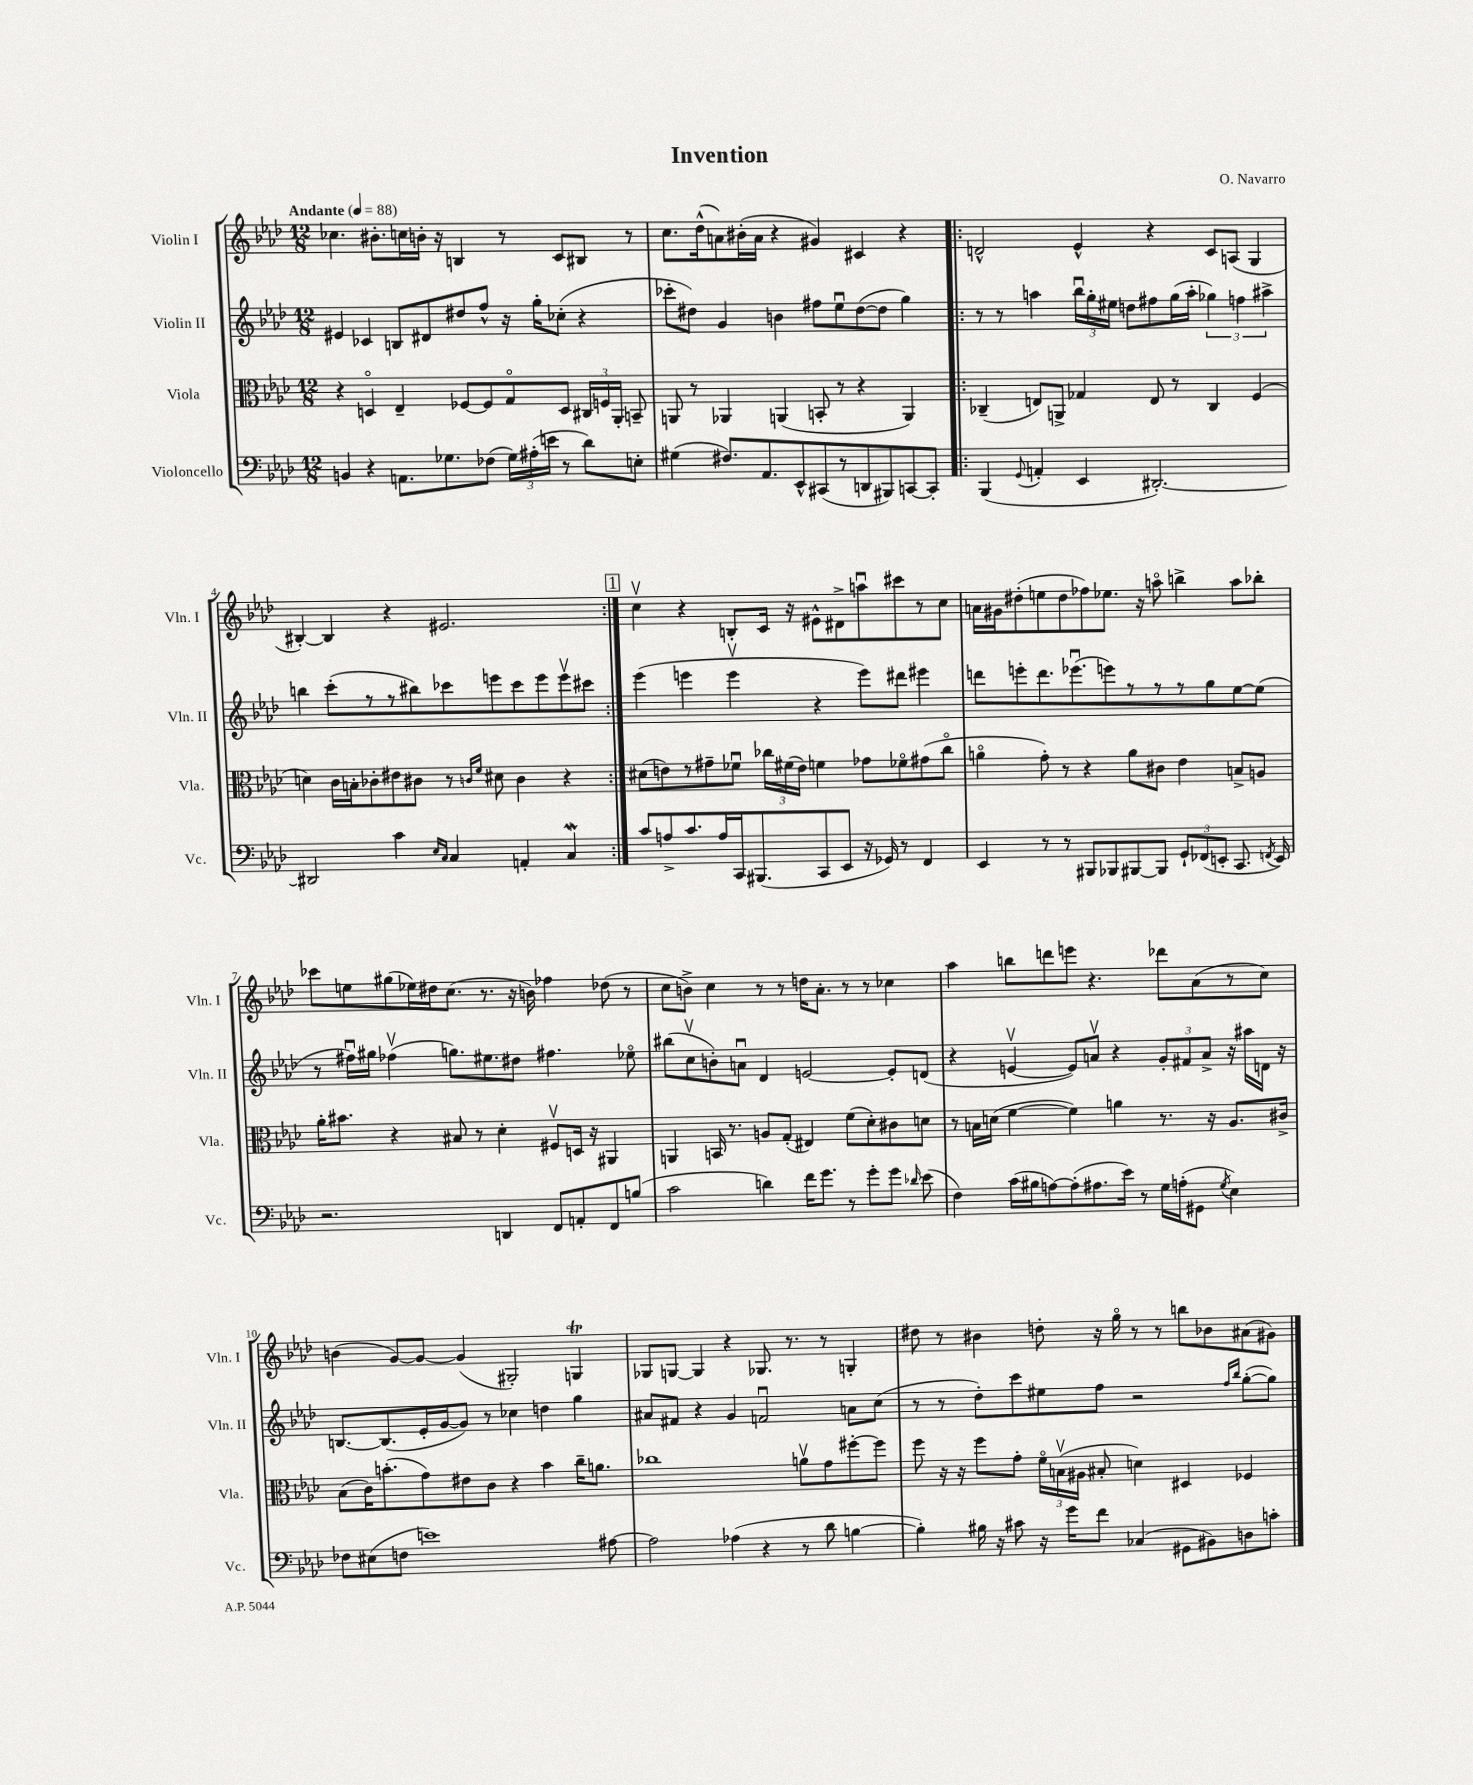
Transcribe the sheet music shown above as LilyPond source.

\header { title = "Invention" composer = "O. Navarro" }
<<
\new StaffGroup <<
\new Staff = "s0" \with { instrumentName = "Violin I" shortInstrumentName = "Vln. I" } {
    \clef treble \key aes \major \numericTimeSignature \time 12/8 \tempo "Andante" 4 = 88
    \autoBeamOff ces''4. bis'8.[-. c''16 b'16]-. r16 b4 r8 c'8[ bis8] r8 |
    c''8.[ des''16-^( a'8) bis'16-.( a'16] r4 gis'4) cis'4 r4 |
    \repeat volta 2 { d'2-^ ees'4-^ r4 c'8[ a8]( g4 |
    bis4~-.) bis4 r4 eis'2. | }
    \mark \markup { \box "1" } c''4\upbow r4 b8[-. c'16] r16 eis'8[-^ dis'8-> a''8\downbow cis'''8 r8 c''8] |
    a'16[ gis'16 dis''8-.( e''8 dis''8 fes''8) ees''8.] r16 a''8\flageolet b''4-> a''8[ bes''8]-. |
    ces'''8[ e''8 gis''8( ees''16) dis''16 c''8.]( r8. r16 b'16) fes''4 des''8( r8 |
    c''8[ b'8]->) c''4 r8 r8 d''16[ aes'8.]-. r8 r8 ces''4 |
    aes''4 b''8[ d'''8 e'''8] r4. des'''8[ aes'8( r8 c''8]) |
    b'4( g'8[~) g'8]~ g'4( gis2-.) g4\trill |
    ges8[ g8]~ g4 r4 ges8. r8. r8 g4-. |
    dis''8 r8 bis'4 d''8-. r16 g''16\flageolet r8 r8 b''8[ bes'8 ais'8( gis'8]) \bar "|." |
}
\new Staff = "s1" \with { instrumentName = "Violin II" shortInstrumentName = "Vln. II" } {
    \clef treble \key aes \major \numericTimeSignature \time 12/8
    \autoBeamOff eis'4 ces'4 b8[ dis'8 dis''8 f''8]-^ r16 g''16[-. ces''8]-.( r4 |
    ces'''8[-. dis''8]) g'4 b'4 fis''8[ ees''8\downbow dis''8~( dis''8] g''4) |
    \repeat volta 2 { r8 r8 a''4 \tuplet 3/2 { bes''16[\downbow g''16-. eis''16] } d''8[ fis''8 g''16( a''16]-. \tuplet 3/2 { ges''4) f''4 ais''4-> } |
    b''4 c'''8[-.( r8 r8 bis''8) ces'''8 e'''8 ces'''8 e'''8 e'''8\upbow cis'''8] | }
    \mark \markup { \box "1" } ees'''4( e'''4 e'''4\upbow r4 e'''8[) dis'''8] eis'''4 |
    d'''8[ e'''8-. d'''8. ees'''8.\downbow( e'''8) r8 r8 r8 g''8 ees''8~ ees''8]( |
    r8 fis''16[\downbow) gis''16] fes''4\upbow( g''8.[) eis''8. dis''8] fis''4. ees''8\flageolet |
    bis''8[( c''8\upbow b'8-.) a'8]\downbow des'4 e'2~ e'8[-. d'8]( |
    r4 e'4~\upbow e'8[) a'8]\upbow r4 \tuplet 3/2 { g'8[-. fis'8 a'8]-> } r16 ais''16[ d'16] r16 |
    b8.[~ b8.( ees'16-. g'16~ g'8]) r8 ces''4 d''4 g''4 |
    ais'8[ fis'8] r4 g'4 f'2\downbow a'8[ c''8]( |
    r8 r8 des''8[-.) c'''8 eis''8 f''8] r2 \grace { f''16[ bes''16] } g''8[~-.( g''8]) \bar "|." |
}
\new Staff = "s2" \with { instrumentName = "Viola" shortInstrumentName = "Vla." } {
    \clef alto \key aes \major \numericTimeSignature \time 12/8
    \autoBeamOff r4 d4\flageolet ees4-- fes8[~ fes8 g8\flageolet d8] \tuplet 3/2 { cis16[ f16 aes,16]-. } b,8-- |
    a,8 r8 aes,4 a,4( b,8-. r8 r4 a,4) |
    \repeat volta 2 { ces4--( e8[) a,8]-> ges4 e8 r8 ces4 f4( |
    d'4) c'16[ b16-. ces'8-. eis'8 cis'8] r8 \grace { c'16[ f'16] } dis'8 c'4 r4 | }
    \mark \markup { \box "1" } dis'8[( e'8) r8 gis'8-- fes'8]\downbow \tuplet 3/2 { ces''16[ fis'16( e'16]) } f'4 ges'8[ fes'8\flageolet gis'8( ces''8]\flageolet |
    a'4\flageolet g'8-.) r8 r4 a'8[ cis'8] ees'4 b8[-> a8] |
    aes'16[-. bis'8.] r4 bis8 r8 des'4-. fis8[\upbow d16] r16 ais,4 |
    a,4 b,16 r8. a8[ g8]-.( eis4) f'8[( des'8-.) cis'8 d'8] |
    r8 b16[ d'16]( f'4~ f'4) a'4 r8. r16 aes8.[ cis'16]-> |
    bes8[( c'16) b'8.-.( g'8) eis'8 c'8] r4 b'4 c''16[-- a'8.] |
    ces''1 a'8[\upbow g'8 fis''8~-. fis''8] |
    f''8 r16 r16 f''8[ g'8]-. \tuplet 3/2 { f'16[\flageolet b16\upbow( ais16] } bis8-. d'4) dis4 fes4 \bar "|." |
}
\new Staff = "s3" \with { instrumentName = "Violoncello" shortInstrumentName = "Vc." } {
    \clef bass \key aes \major \numericTimeSignature \time 12/8
    \autoBeamOff b,4 r4 a,8.[ ges8. fes8]( \tuplet 3/2 { ges16[) ais16-.( e'16] } r8 des'8[) e8]-. |
    gis4( fis8.[) aes,8. ees,8-^ cis,8( r8 d,8 bis,,8) c,8~ c,8]-. |
    \repeat volta 2 { bes,,4( \appoggiatura { g,8 } a,4-. ees,4 dis,2.~-.) |
    dis,2 c'4 \grace { ees16[ c16] } c4 a,4-. c4\mordent | }
    \mark \markup { \box "1" } c'8[ a8-> c'8. a16 c,16 bis,,8.( c,8 ees,8] r16 ges,16) r8 f,4 |
    ees,4 r8 r8 bis,,8[ bes,,8 bis,,8~ bis,,8] \tuplet 3/2 { g,8[-! fes,8( e,8]-. } c,8. \acciaccatura { f,8 } e,16) |
    r2. d,4 f,8[ a,8-. f,8 b8]( |
    c'2 d'4) f'16[ g'8.] r8 g'8[-. g'8] \grace { des'16 } ees'8( |
    f4) c'16[( bis16 a8~) a8-.( ais8. ees'16]) r8 g16[ a16-.( gis,8] \acciaccatura { g8 } ees4) |
    fes8[ eis8( f8] e'1) ais8~ |
    ais2 aes4( r4 r8 des'8 b4~ |
    b4-.) bis16 r16 cis'8 r16 g'16[ f'8] ces4( gis,8[ bis,8) d8 c'8]-. \bar "|." |
}
>>
>>
